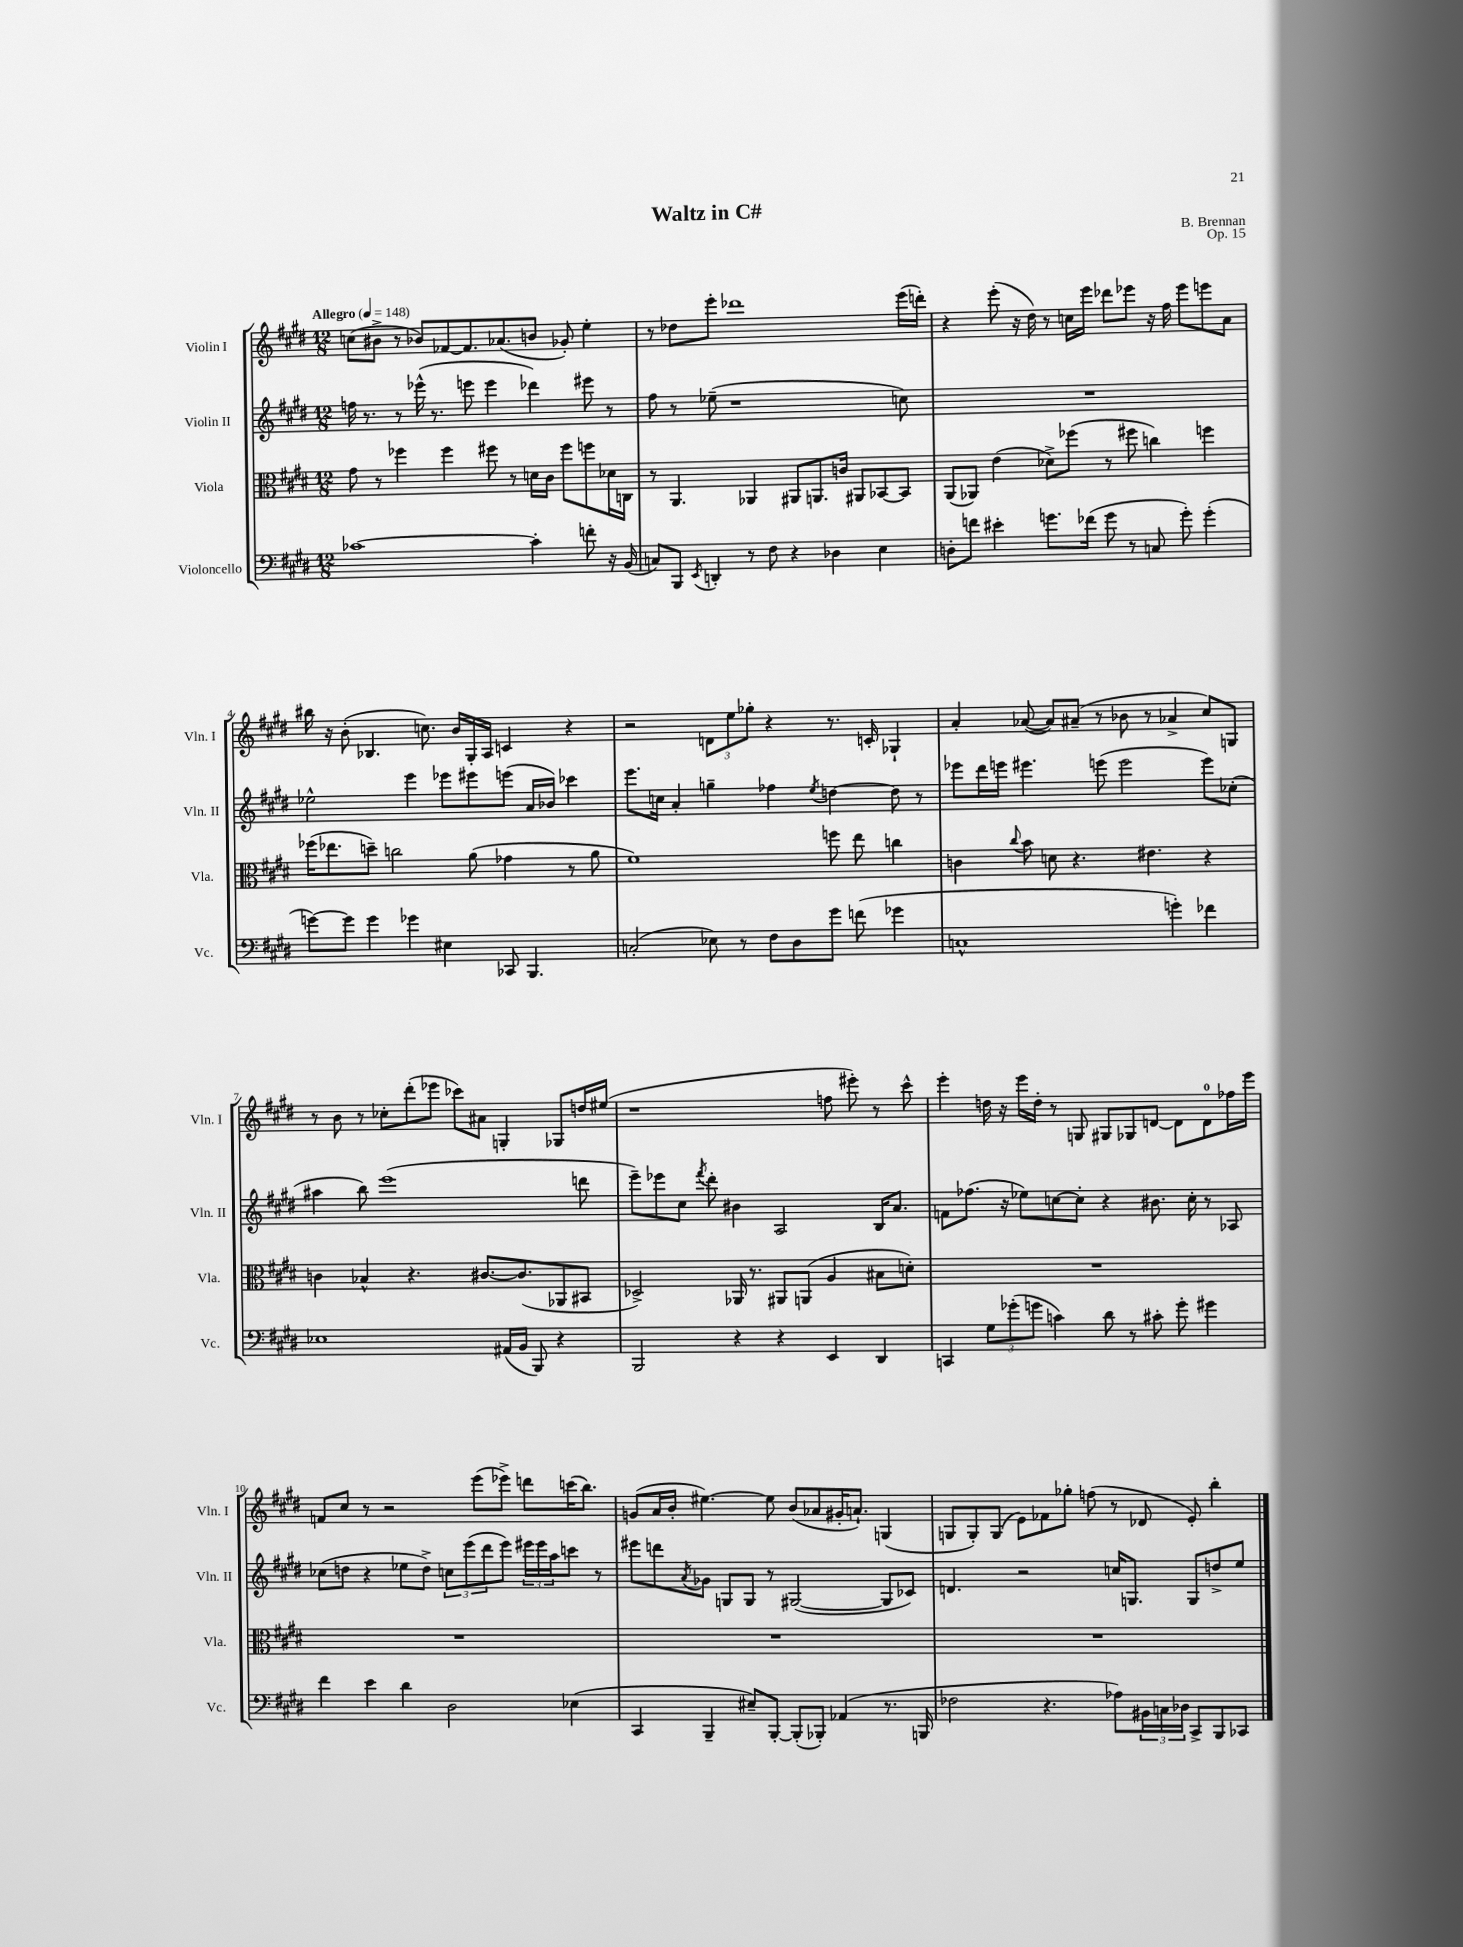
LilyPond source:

\header { title = "Waltz in C#" composer = "B. Brennan" opus = "Op. 15" }
<<
\new StaffGroup <<
\new Staff = "s0" \with { instrumentName = "Violin I" shortInstrumentName = "Vln. I" } {
    \clef treble \key e \major \numericTimeSignature \time 12/8 \tempo "Allegro" 4 = 148
    c''8( bis'8-> r8 bes'8) fes'8~ fes'8. aes'8.( b'8 ges'8-.) e''4-. |
    r8 des''8 e'''8-. des'''1 e'''16( d'''16-.) |
    r4 e'''8-.( r16 dis''16) r8 c''16 e'''16 des'''8 ees'''8 r16 fis''16 ees'''8 e'''8 a'8 |
    bis''16 r16 b'8-.( bes4. c''8.) b'16 gis16-. a16 c'4 r4 |
    r2 \tuplet 3/2 { d'8 e''8 ges''8-. } r4 r8. c'16-. ges4-! |
    a'4-. aes'8~( aes'8) ais'8--( r8 bes'8 r8 aes'4-> cis''8) g8 |
    r8 b'8 r8 ces''8-. dis'''8-.( ees'''8 ces'''8) ais'8 g4-. ges8 d''16 eis''16( |
    r1 f''8 eis'''8-.) r8 cis'''8-^ |
    e'''4-. d''16 r16 e'''16 d''16-. r8 g8 gis8 ges8 d'8~ d'8 d'8-0 fes''16 e'''16 |
    f'8 cis''8 r8 r2 e'''8( ees'''8->) d'''8 c'''16( b''8.) |
    g'8( a'16 b'16-. eis''4.~) eis''8 b'8( aes'8 gis'16-. a'8.-!) g4( |
    g8 g8-.) g8( e'8) fes'8 ges''8-. f''8( r8 des'8 e'8-.) b''4-. \bar "|." |
}
\new Staff = "s1" \with { instrumentName = "Violin II" shortInstrumentName = "Vln. II" } {
    \clef treble \key e \major \numericTimeSignature \time 12/8
    f''16 r8. r8 ees'''16-^( r8. e'''8 e'''4 des'''4) eis'''8 r8 |
    fis''8 r8 ees''8--( r1 c''8) |
    R1. |
    ees''2-^ e'''4 ees'''8 eis'''8 e'''8( a'16 bes'16) ces'''4 |
    e'''8. c''16 a'4-. g''4-- fes''4 \acciaccatura { e''8 } d''4~ d''8 r8 |
    ees'''8 dis'''16 e'''16 eis'''4. e'''8( e'''2 e'''8) ces''8-.( |
    ais''4 b''8) e'''1( d'''8 |
    e'''8--) ees'''8 cis''8 \acciaccatura { fis'''8 } dis'''8-. bis'4 a2 b16 a'8. |
    f'8 fes''8.( r16 ees''8) c''8~ c''8-. r4 bis'8. c''16-. r8 aes8 |
    ces''8( d''8 r4 ees''8 d''8->) \tuplet 3/2 { c''8 e'''8( dis'''8 } e'''8) \tuplet 3/2 { eis'''16 eis'''16 a''16 } c'''8 r8 |
    eis'''8 d'''8 \acciaccatura { a'8 } ges'8 g8 g8 r8 gis2~( gis8 ces'8) |
    d'4. r2 c''16 g8. g8 d''8-> e''8 \bar "|." |
}
\new Staff = "s2" \with { instrumentName = "Viola" shortInstrumentName = "Vla." } {
    \clef alto \key e \major \numericTimeSignature \time 12/8
    gis'8 r8 fes''4 fes''4 fis''8 r8 d'16 cis'16 fis''8 f''8 des'16 c16 |
    r8 a,4. aes,4 ais,8 a,8. c'16 ais,8 bes,8~ bes,8 |
    a,8( aes,8) e'4( des'8->) fes''8( r8 fis''8 c''4) f''4 |
    fes''16( ees''8. d''8--) c''2 a'8( ges'4 r8 a'8 |
    fis'1) f''8 e''8 c''4 |
    c'4 \appoggiatura { cis''8 } b'8 d'8 r4. eis'4. r4 |
    c'4 bes4-^ r4. cis'8.~ cis'8.( aes,8 bis,8 |
    des2->) aes,16 r8. ais,8 a,8( a4 bis8 d'8-.) |
    R1. |
    R1. |
    R1. |
    R1. \bar "|." |
}
\new Staff = "s3" \with { instrumentName = "Violoncello" shortInstrumentName = "Vc." } {
    \clef bass \key e \major \numericTimeSignature \time 12/8
    ces'1~ ces'4-. f'8-. r16 b,16( |
    c8) b,,8 \acciaccatura { e,8 } d,4-. r8 fis8 r4 des4 e4 |
    d8-. f'8 eis'4-. g'8. fes'16( g'8 r8 c8 g'8-.) g'4-.( |
    g'8~) g'8 g'4 ges'4 eis4 ces,8 b,,4. |
    c2-.( ees8) r8 fis8 dis8 gis'8 f'8( ges'4 |
    c1-^ g'4-.) fes'4 |
    ees1 ais,16( b,16 b,,8) r4 |
    b,,2 r4 r4 e,4 dis,4 |
    c,4 \tuplet 3/2 { gis8 ges'8-.( g'8 } c'4) dis'8 r8 cis'8-. g'8-. gis'4 |
    fis'4 e'4 dis'4 dis2 ees4( |
    cis,4 b,,4-- eis8--) b,,8~-. b,,8-.( bes,,8-.) aes,4( r8. b,,16 |
    fes2 r4. aes8) \tuplet 3/2 { bis,16 c16 des16 } cis,8-> b,,8 ces,8 \bar "|." |
}
>>
>>
